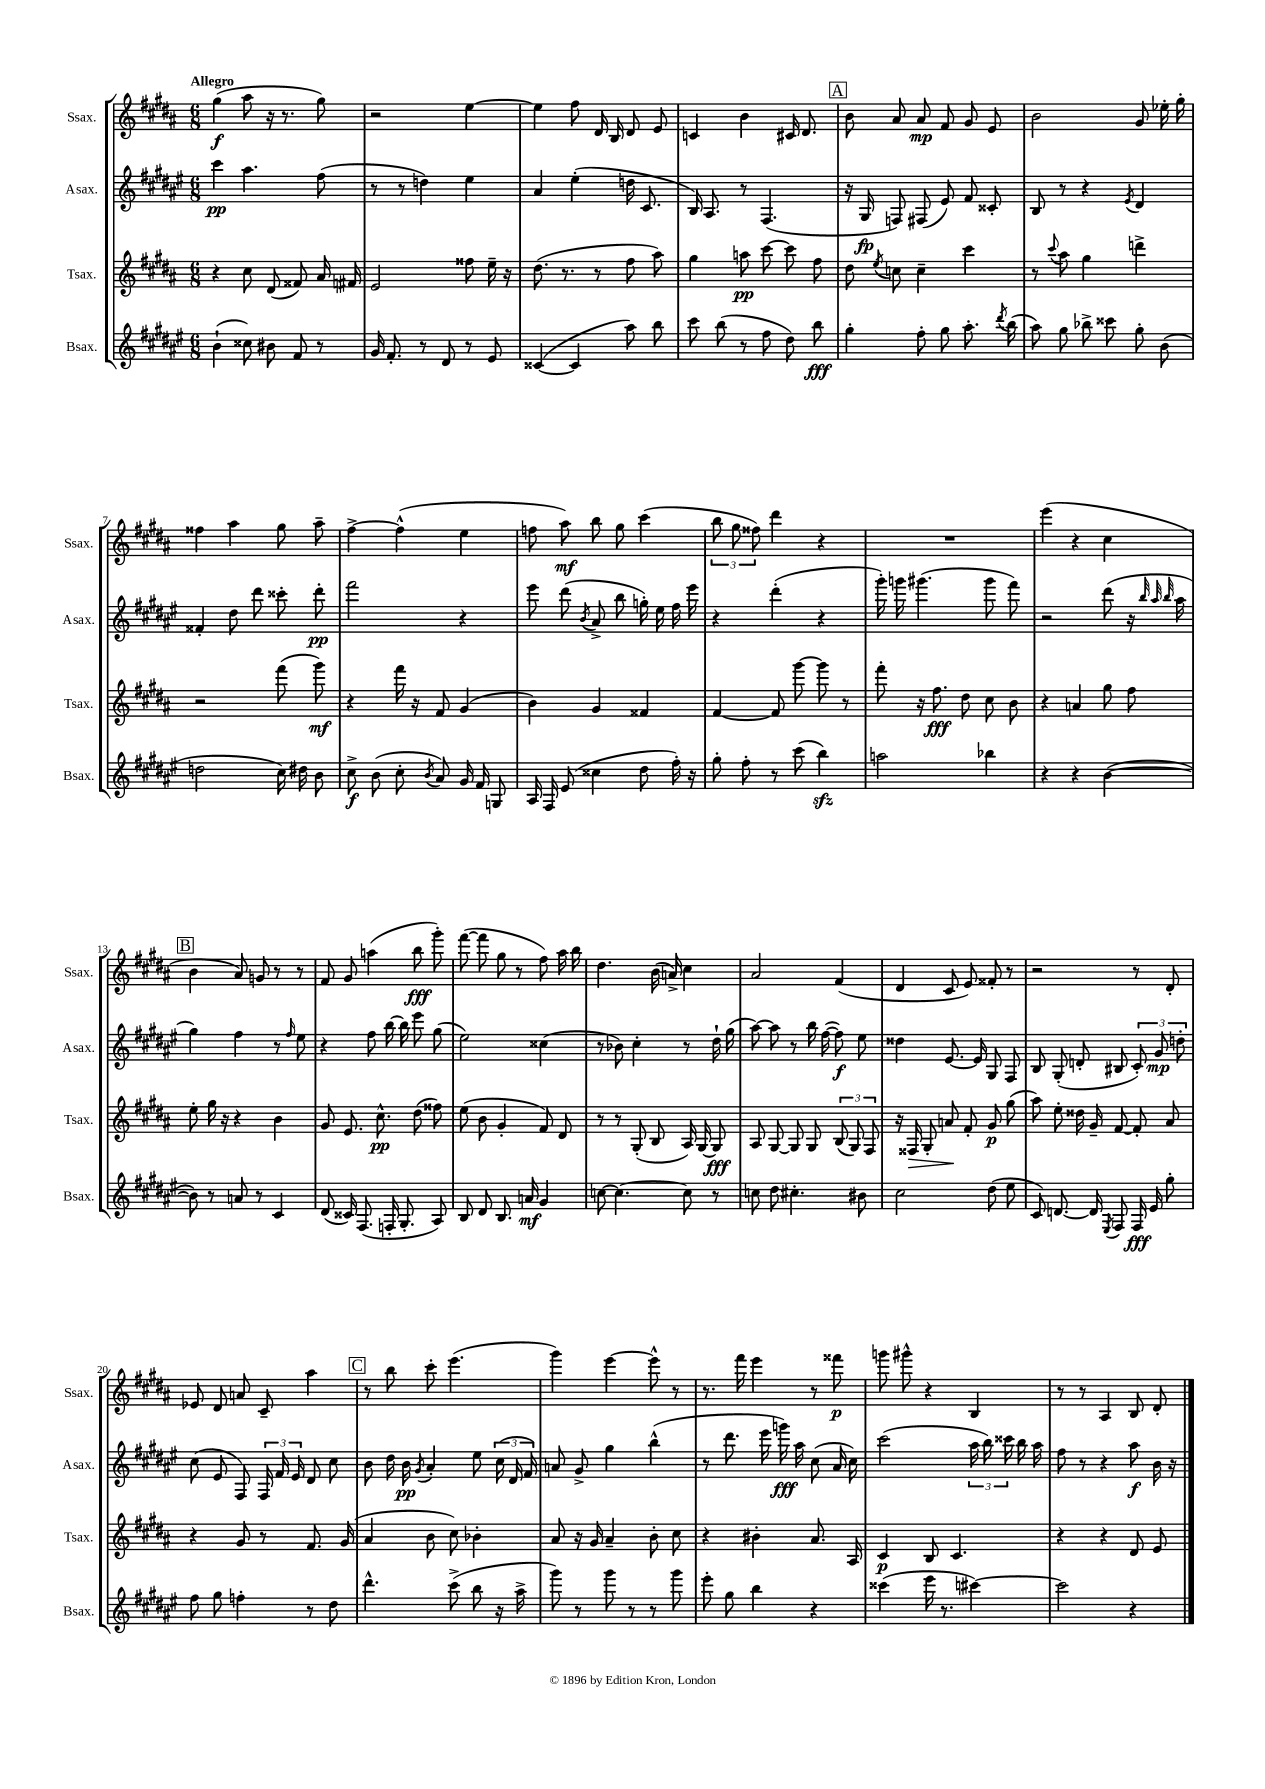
<<
\new StaffGroup <<
\new Staff = "s0" \with { instrumentName = "Ssax." shortInstrumentName = "Ssax." } {
    \clef treble \key b \major \numericTimeSignature \time 6/8 \tempo "Allegro"
    \autoBeamOff gis''4\f( ais''8 r16 r8. gis''8) |
    r2 e''4~ |
    e''4 fis''8 dis'16 b16 dis'8 e'8 |
    c'4 b'4 cis'16 dis'8. |
    \mark \markup { \box "A" } b'8 ais'8 ais'8\mp fis'8 gis'8 e'8 |
    b'2 gis'8 ees''16-. gis''16-. |
    fisis''4 ais''4 gis''8 ais''8-- |
    fis''4~-> fis''4-^( e''4 |
    f''8 ais''8\mf) b''8 gis''8 cis'''4( |
    \tuplet 3/2 { b''8 gis''8 fisis''8) } dis'''4 r4 |
    R2. |
    e'''4( r4 cis''4 |
    \mark \markup { \box "B" } b'4 ais'8) g'8 r8 r8 |
    fis'8 gis'8 a''4( b''8\fff gis'''8-.) |
    fis'''8~( fis'''8 gis''8 r8 fis''8) ais''16 b''16 |
    dis''4. b'16( a'16->) cis''4 |
    ais'2 fis'4( |
    dis'4 cis'8 e'8) fisis'8-. r8 |
    r2 r8 dis'8-. |
    ees'8 dis'8 a'8 cis'8-- ais''4 |
    \mark \markup { \box "C" } r8 b''8 cis'''8-. e'''4.( |
    gis'''4) e'''4~ e'''8-^ r8 |
    r8. fis'''16 e'''4 r8 fisis'''8\p |
    g'''8 gis'''8-^ r4 b4 |
    r8 r8 ais4 b8 dis'8-. \bar "|." |
}
\new Staff = "s1" \with { instrumentName = "Asax." shortInstrumentName = "Asax." } {
    \clef treble \key fis \major \numericTimeSignature \time 6/8
    \autoBeamOff cis'''4\pp ais''4. fis''8( |
    r8 r8 d''4) eis''4 |
    ais'4 eis''4-.( d''16 cis'8. |
    b16) ais8. r8 fis4.( |
    \mark \markup { \box "A" } r16 gis16\fp f8) fis8( eis'8) fis'8 cisis'8-. |
    b8 r8 r4 \acciaccatura { eis'8 } dis'4 |
    fisis'4-. dis''8 dis'''8 cisis'''8-. dis'''8-.\pp |
    fis'''2 r4 |
    eis'''8 dis'''8( \acciaccatura { b'8 } ais'8-> b''8 g''16-.) eis''16 fis''16 eis'''16 |
    r4 dis'''4-.( r4 |
    gis'''16-.) g'''16 gis'''4.( gis'''8 fis'''8) |
    r2 dis'''8( r16 \grace { b''32 ais''32 b''32 } ais''16 |
    \mark \markup { \box "B" } gis''4) fis''4 r8 \grace { fis''16 } eis''8 |
    r4 fis''8 b''16~ b''16 eis'''8 gis''8( |
    eis''2) cisis''4( |
    r8 bes'8) cis''4-. r8 dis''16-! gis''16( |
    ais''8~) ais''8 r8 b''16 fis''16~( fis''8\f) eis''8 |
    disis''4 eis'8.~ eis'16 gis8 fis8 |
    b8 gis8-.( d'8-. bis8 \tuplet 3/2 { cis'8-.) gis'8\mp d''8-. } |
    cis''8( eis'8 fis8) \tuplet 3/2 { fis16 fis'16 eis'16 } dis'8 cis''8 |
    \mark \markup { \box "C" } b'8 dis''16 b'16\pp \acciaccatura { gis'8 } ais'4-. eis''8 \tuplet 3/2 { cis''16( dis'16 fis'16) } |
    a'8 gis'8-> gis''4 b''4-^( |
    r8 dis'''8. eis'''16 g'''16\fff) ais''16 cis''8( ais'16 cis''16) |
    cis'''2( \tuplet 3/2 { ais''16 b''16) cisis'''16 } b''16 ais''16 |
    fis''8 r8 r4 ais''8\f b'16 r16 \bar "|." |
}
\new Staff = "s2" \with { instrumentName = "Tsax." shortInstrumentName = "Tsax." } {
    \clef treble \key b \major \numericTimeSignature \time 6/8
    \autoBeamOff r4 cis''8 dis'8( fisis'8) ais'16 fis'16 |
    e'2 fisis''8 e''16-- r16 |
    dis''8.( r8. r8 fis''8 ais''8) |
    gis''4 a''8\pp cis'''8~ cis'''8 fis''8 |
    \mark \markup { \box "A" } dis''8 \acciaccatura { e''8 } c''8 c''4-- cis'''4 |
    r8 \appoggiatura { cis'''8 } ais''8 gis''4 d'''4-> |
    r2 fis'''8( gis'''8\mf) |
    r4 fis'''16 r16 fis'8 gis'4( |
    b'4) gis'4 fisis'4 |
    fis'4~ fis'8 gis'''8~ gis'''8 r8 |
    fis'''8-. r16 fis''8.\fff dis''8 cis''8 b'8 |
    r4 a'4 gis''8 fis''8 |
    \mark \markup { \box "B" } e''8-. gis''16 r16 r4 b'4 |
    gis'8 e'8. cis''8.-^\pp dis''8( fisis''8) |
    e''8( b'8 gis'4-. fis'8) dis'8 |
    r8 r8 gis8-.( b8 ais16) gis16~ gis8\fff |
    ais8 gis8~ gis8 gis8 \tuplet 3/2 { b8( gis8) fis8 } |
    r16 fisis16\> gis8-. a'8\! fis'8-. gis'8\p gis''8( |
    ais''8) e''8-. disis''16 gis'16-- fis'8~ fis'8-. ais'8 |
    r4 gis'8 r8 fis'8. gis'16( |
    \mark \markup { \box "C" } ais'4 b'8 cis''8) bes'4-. |
    ais'8 r16 gis'16 ais'4-- b'8-. cis''8 |
    r4 bis'4-. ais'8. ais16 |
    cis'4\p b8 cis'4. |
    r4 r4 dis'8 e'8 \bar "|." |
}
\new Staff = "s3" \with { instrumentName = "Bsax." shortInstrumentName = "Bsax." } {
    \clef treble \key fis \major \numericTimeSignature \time 6/8
    \autoBeamOff b'4-!( cisis''8) bis'8 fis'8 r8 |
    gis'16 fis'8.-. r8 dis'8 r8 eis'8 |
    cisis'4~( cisis'4 ais''8) b''8 |
    cis'''8 b''8( r8 fis''8 dis''8) b''8\fff |
    \mark \markup { \box "A" } gis''4-. fis''8-. gis''8 ais''8.-. \acciaccatura { dis'''8 } b''16( |
    ais''8) gis''8 bes''8-> cisis'''8 gis''8-. b'8( |
    d''2 cis''16) dis''16 b'8 |
    cis''8->\f b'8( cis''8-. \acciaccatura { b'8 } ais'8) gis'16 fis'16 g8 |
    ais16 fis16 eis'8( cisis''4 dis''8 fis''16-.) r16 |
    gis''8-. fis''8-. r8 cis'''8( b''4\sfz) |
    a''2 bes''4 |
    r4 r4 b'4~( |
    \mark \markup { \box "B" } b'8) r8 a'8 r8 cis'4 |
    dis'8( cisis'16) fis8.( f16-. gis8.-. ais8) |
    b8 dis'8 b8. a'16\mf gis'4 |
    c''8~ c''4.~ c''8 r8 |
    c''8 dis''8 cis''4.-. bis'8 |
    cis''2 dis''8( eis''8 |
    cis'8) d'8.~ d'16 \acciaccatura { eis8 } fis8 fis16\fff eis'16 gis''8-. |
    fis''8 gis''8 f''4-. r8 dis''8 |
    \mark \markup { \box "C" } dis'''4.-^ cis'''8->( b''8 r16 ais''16-> |
    gis'''8) r8 gis'''8 r8 r8 gis'''8 |
    eis'''8-. gis''8 b''4 r4 |
    cisis'''4( eis'''16 r8. cis'''4~) |
    cis'''2 r4 \bar "|." |
}
>>
>>
